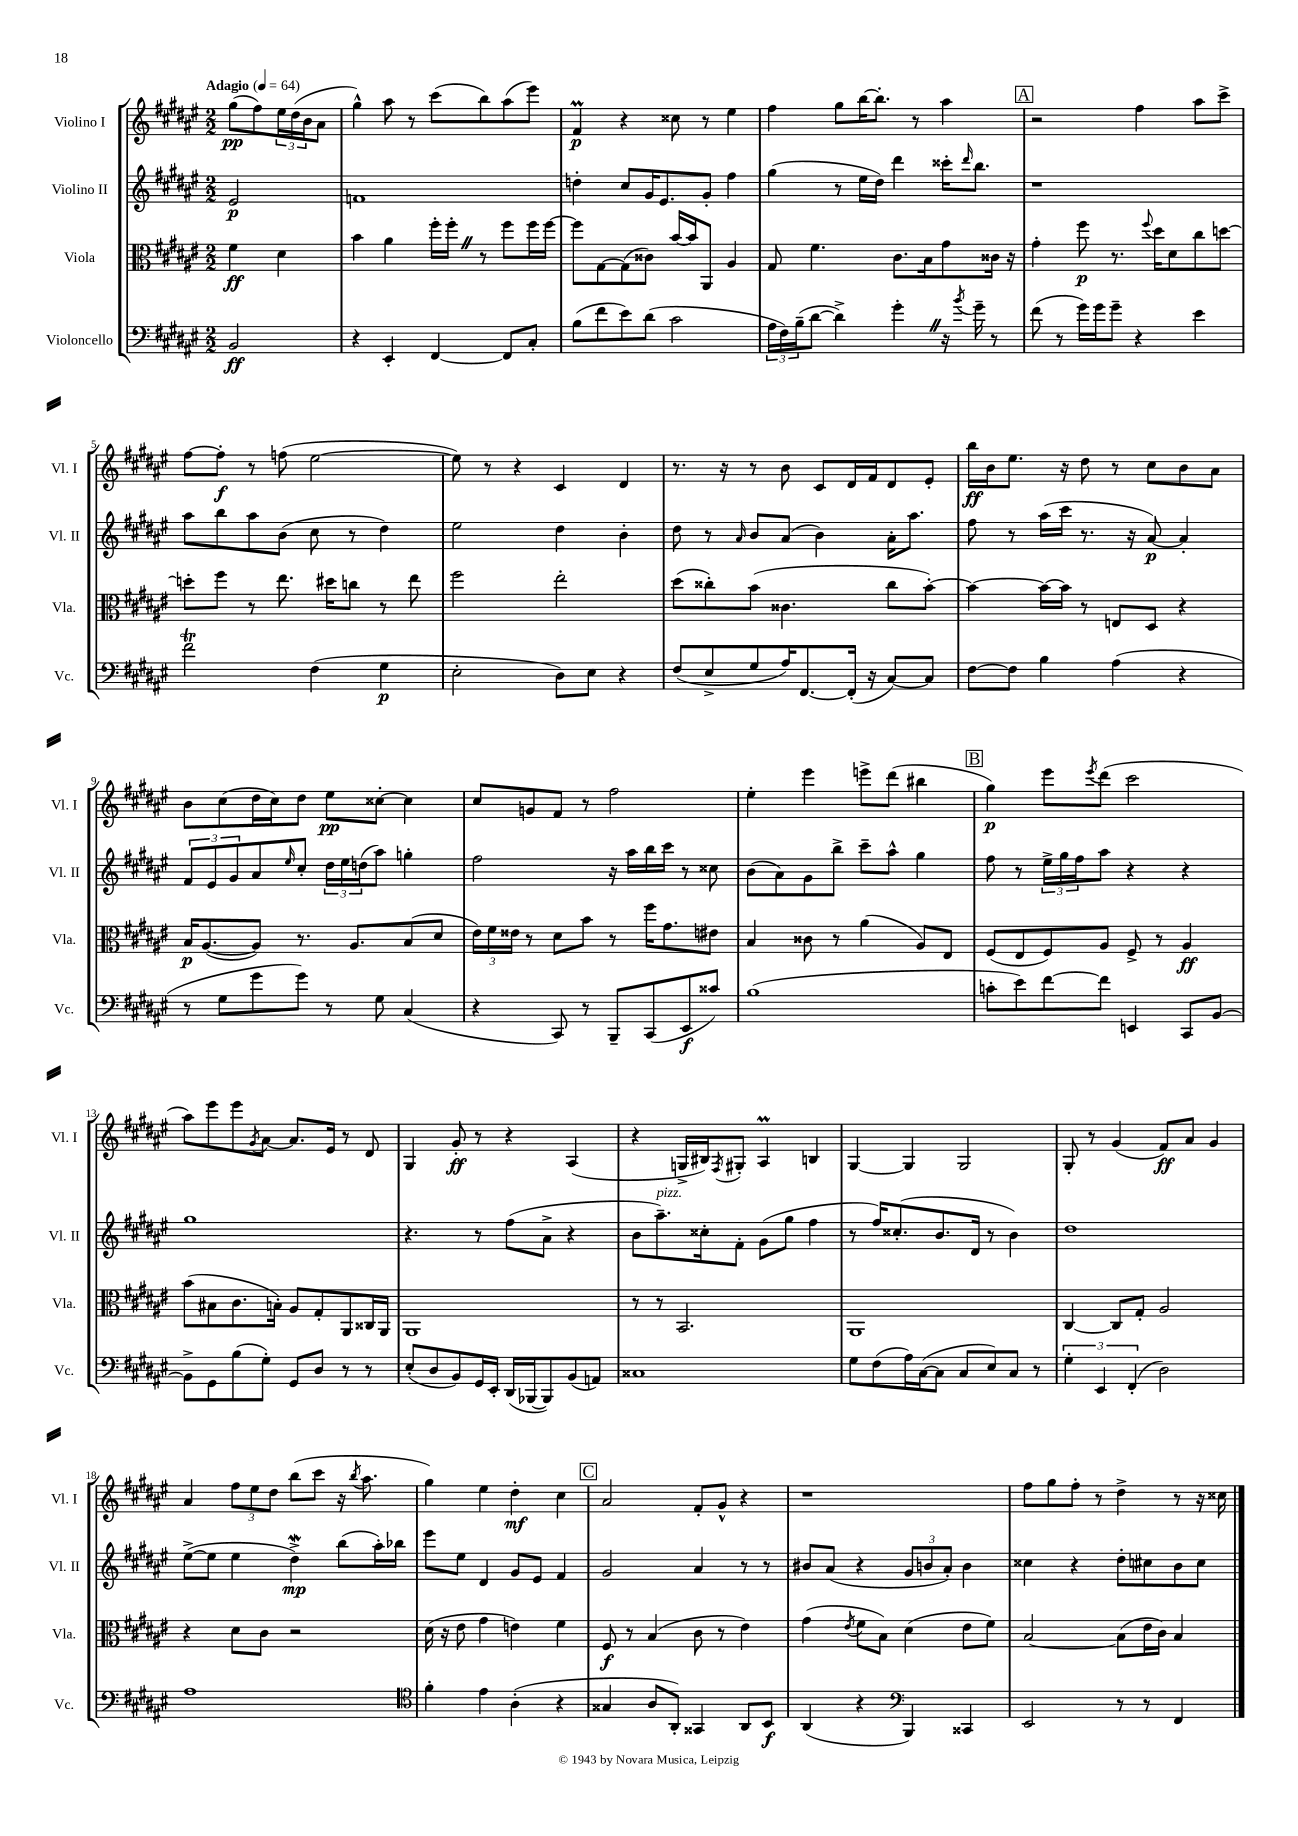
<<
\new StaffGroup <<
\new Staff = "s0" \with { instrumentName = "Violino I" shortInstrumentName = "Vl. I" } {
    \clef treble \key fis \major \numericTimeSignature \time 2/2 \partial 2 \tempo "Adagio" 4 = 64
    gis''8\pp( fis''8) \tuplet 3/2 { eis''16 dis''16( b'16 } ais'8 |
    gis''4-^) ais''8 r8 cis'''8( b''8) ais''8( eis'''8) |
    fis'4\prall\p r4 cisis''8 r8 eis''4 |
    fis''4 gis''8 b''16~ b''8.-. r8 ais''4 |
    \mark \markup { \box "A" } r2 fis''4 ais''8 cis'''8-> |
    fis''8~ fis''8-.\f r8 f''8( eis''2~ |
    eis''8) r8 r4 cis'4 dis'4 |
    r8. r16 r8 b'8 cis'8 dis'16 fis'16 dis'8 eis'8-. |
    b''16\ff b'16 eis''8. r16 dis''8 r8 cis''8 b'8 ais'8 |
    b'8 cis''8( dis''16 cis''16) dis''8 eis''8\pp cisis''8~-. cisis''4 |
    cis''8 g'8 fis'8 r8 fis''2 |
    eis''4-. eis'''4 e'''8-> dis'''8( bis''4 |
    \mark \markup { \box "B" } gis''4\p) eis'''8 \acciaccatura { eis'''8 } dis'''8( cis'''2 |
    ais''8) eis'''8 eis'''8 \acciaccatura { gis'8 } ais'8~ ais'8. eis'16 r8 dis'8 |
    gis4 gis'8-.\ff r8 r4 ais4( |
    r4 g16-> bis16) \acciaccatura { fis8 } gis8-. ais4\prall b4 |
    gis4~ gis4 gis2 |
    gis8-. r8 gis'4( fis'8\ff) ais'8 gis'4 |
    ais'4 \tuplet 3/2 { fis''8 eis''8 dis''8 } b''8( cis'''8 r16 \acciaccatura { b''8 } ais''8. |
    gis''4) eis''4 dis''4-.\mf cis''4 |
    \mark \markup { \box "C" } ais'2 fis'8-. gis'8-^ r4 |
    r1 |
    fis''8 gis''8 fis''8-. r8 dis''4-> r8 r16 cisis''16 \bar "|." |
}
\new Staff = "s1" \with { instrumentName = "Violino II" shortInstrumentName = "Vl. II" } {
    \clef treble \key fis \major \numericTimeSignature \time 2/2 \partial 2
    eis'2\p |
    f'1 |
    d''4-. cis''8 gis'16 eis'8. gis'8-. fis''4 |
    gis''4( r8 eis''16 dis''16) dis'''4 cisis'''16-. \grace { dis'''16 } b''8. |
    \mark \markup { \box "A" } r1 |
    ais''8 b''8 ais''8 b'8( cis''8 r8 dis''4) |
    eis''2 dis''4 b'4-. |
    dis''8 r8 \grace { ais'16 } b'8 ais'8( b'4) ais'16-. ais''8. |
    fis''8 r8 ais''16( cis'''16 r8. r16 ais'8~\p) ais'4-. |
    \tuplet 3/2 { fis'8 eis'8 gis'8 } ais'8 \grace { eis''16 } cis''8-. \tuplet 3/2 { dis''16 eis''16 d''16( } ais''8) g''4-. |
    fis''2 r16 ais''16 b''16 cis'''16 r8 cisis''8 |
    b'8( ais'8) gis'8 b''8-> cis'''8-- ais''8-^ gis''4 |
    \mark \markup { \box "B" } fis''8 r8 \tuplet 3/2 { eis''16-> gis''16 fis''16 } ais''8 r4 r4 |
    gis''1 |
    r4. r8 fis''8( ais'8-> r4 |
    b'8 ais''8.--^\markup { \italic "pizz." }) cisis''16-. fis'8-. gis'8( gis''8 fis''4 |
    r8 fis''16) cisis''8.-.( b'8. dis'16 r8 b'4) |
    dis''1 |
    eis''8~->( eis''8 eis''4 dis''4->\mordent\mp) b''8( ais''16-.) bes''16 |
    eis'''8 eis''8 dis'4 gis'8 eis'8 fis'4 |
    \mark \markup { \box "C" } gis'2 ais'4 r8 r8 |
    bis'8 ais'8( r4 \tuplet 3/2 { gis'8 b'8 ais'8-.) } b'4 |
    cisis''4 r4 dis''8-. cis''8 b'8 cis''8 \bar "|." |
}
\new Staff = "s2" \with { instrumentName = "Viola" shortInstrumentName = "Vla." } {
    \clef alto \key fis \major \numericTimeSignature \time 2/2 \partial 2
    fis'4\ff dis'4 |
    b'4 ais'4 fis''16-. fis''16-. \once \override BreathingSign.text = \markup { \musicglyph "scripts.caesura.straight" } \breathe r8 fis''8 fis''16 fis''16~ |
    fis''8 gis8~ gis8( cisis'8) b'16~ b'16 ais,8 ais4 |
    gis8 fis'4. cis'8. b16 gis'8 cisis'16 r16 |
    \mark \markup { \box "A" } gis'4-. fis''8\p r8. \appoggiatura { fis''8 } dis''16 dis'8 cis''8 d''8~ |
    d''8-. fis''8 r8 eis''8. dis''16 c''8 r8 eis''8 |
    fis''2 eis''2-. |
    dis''8( cisis''8-.) b'8( cisis'4. cisis''8 b'8~-.) |
    b'4~ b'16~ b'16 r8 e8 dis8 r4 |
    b16\p ais8.~( ais8) r8. ais8. b8( dis'8 |
    \tuplet 3/2 { eis'16) fis'16 eisis'16 } r8 dis'8 b'8 r8 fis''16 gis'8. eis'8 |
    b4 cisis'8 r8 ais'4( ais8) eis8 |
    \mark \markup { \box "B" } fis8( eis8 fis8) ais8 fis8-> r8 ais4\ff |
    b'8( bis8 cis'8. b16-.) ais8 gis8-. ais,8 cisis16 ais,16 |
    ais,1 |
    r8 r8 b,2. |
    ais,1 |
    cis4~ cis8 gis8-. ais2 |
    r4 dis'8 cis'8 r2 |
    dis'16( r16 eis'8 gis'4 e'4) fis'4 |
    \mark \markup { \box "C" } fis8\f r8 b4( cis'8 r8 eis'4) |
    gis'4( \acciaccatura { eis'8 } fis'8 b8) dis'4( eis'8 fis'8) |
    b2~ b8( eis'16 cis'16) b4 \bar "|." |
}
\new Staff = "s3" \with { instrumentName = "Violoncello" shortInstrumentName = "Vc." } {
    \clef bass \key fis \major \numericTimeSignature \time 2/2 \partial 2
    b,2\ff |
    r4 eis,4-. fis,4~ fis,8 cis8-. |
    b8( fis'8 eis'8) dis'8( cis'2 |
    \tuplet 3/2 { ais16 fis16) b16--( } dis'8~ dis'4->) gis'4-. \once \override BreathingSign.text = \markup { \musicglyph "scripts.caesura.straight" } \breathe r16 \acciaccatura { b'8 } gis'16-- r8 |
    \mark \markup { \box "A" } fis'8( r8 gis'16) gis'16 gis'8-- r4 eis'4 |
    fis'2\trill fis4( gis4\p |
    eis2-. dis8) eis8 r4 |
    fis8( eis8-> gis8 ais16) fis,8.~ fis,16-.( r16 cis8~) cis8 |
    fis8~ fis8 b4 ais4( r4 |
    r8 gis8 gis'8 gis'8) r8 gis8 cis4( |
    r4 cis,8) r8 b,,8-- cis,8( eis,8\f cisis'8) |
    b1( |
    \mark \markup { \box "B" } c'8-. eis'8) fis'8~ fis'8 e,4 cis,8 b,8~ |
    b,8-> gis,8 b8( gis8-.) gis,8 dis8 r8 r8 |
    eis8-.( dis8 b,8) gis,16 eis,16-. dis,16( bes,,16~ bes,,8) b,8( a,8) |
    cisis1 |
    gis8 fis8( ais16) cis16~( cis8 cis8 eis8) cis8 r8 |
    \tuplet 3/2 { gis4-. eis,4 fis,4-.( } dis2) |
    ais1 |
    \clef tenor fis'4-. eis'4 ais4-.( r4 |
    \mark \markup { \box "C" } gisis4 ais8 ais,8-.) gisis,4 ais,8 b,8\f |
    ais,4( r4 \clef bass b,,4) cisis,4 |
    eis,2 r8 r8 fis,4 \bar "|." |
}
>>
>>
